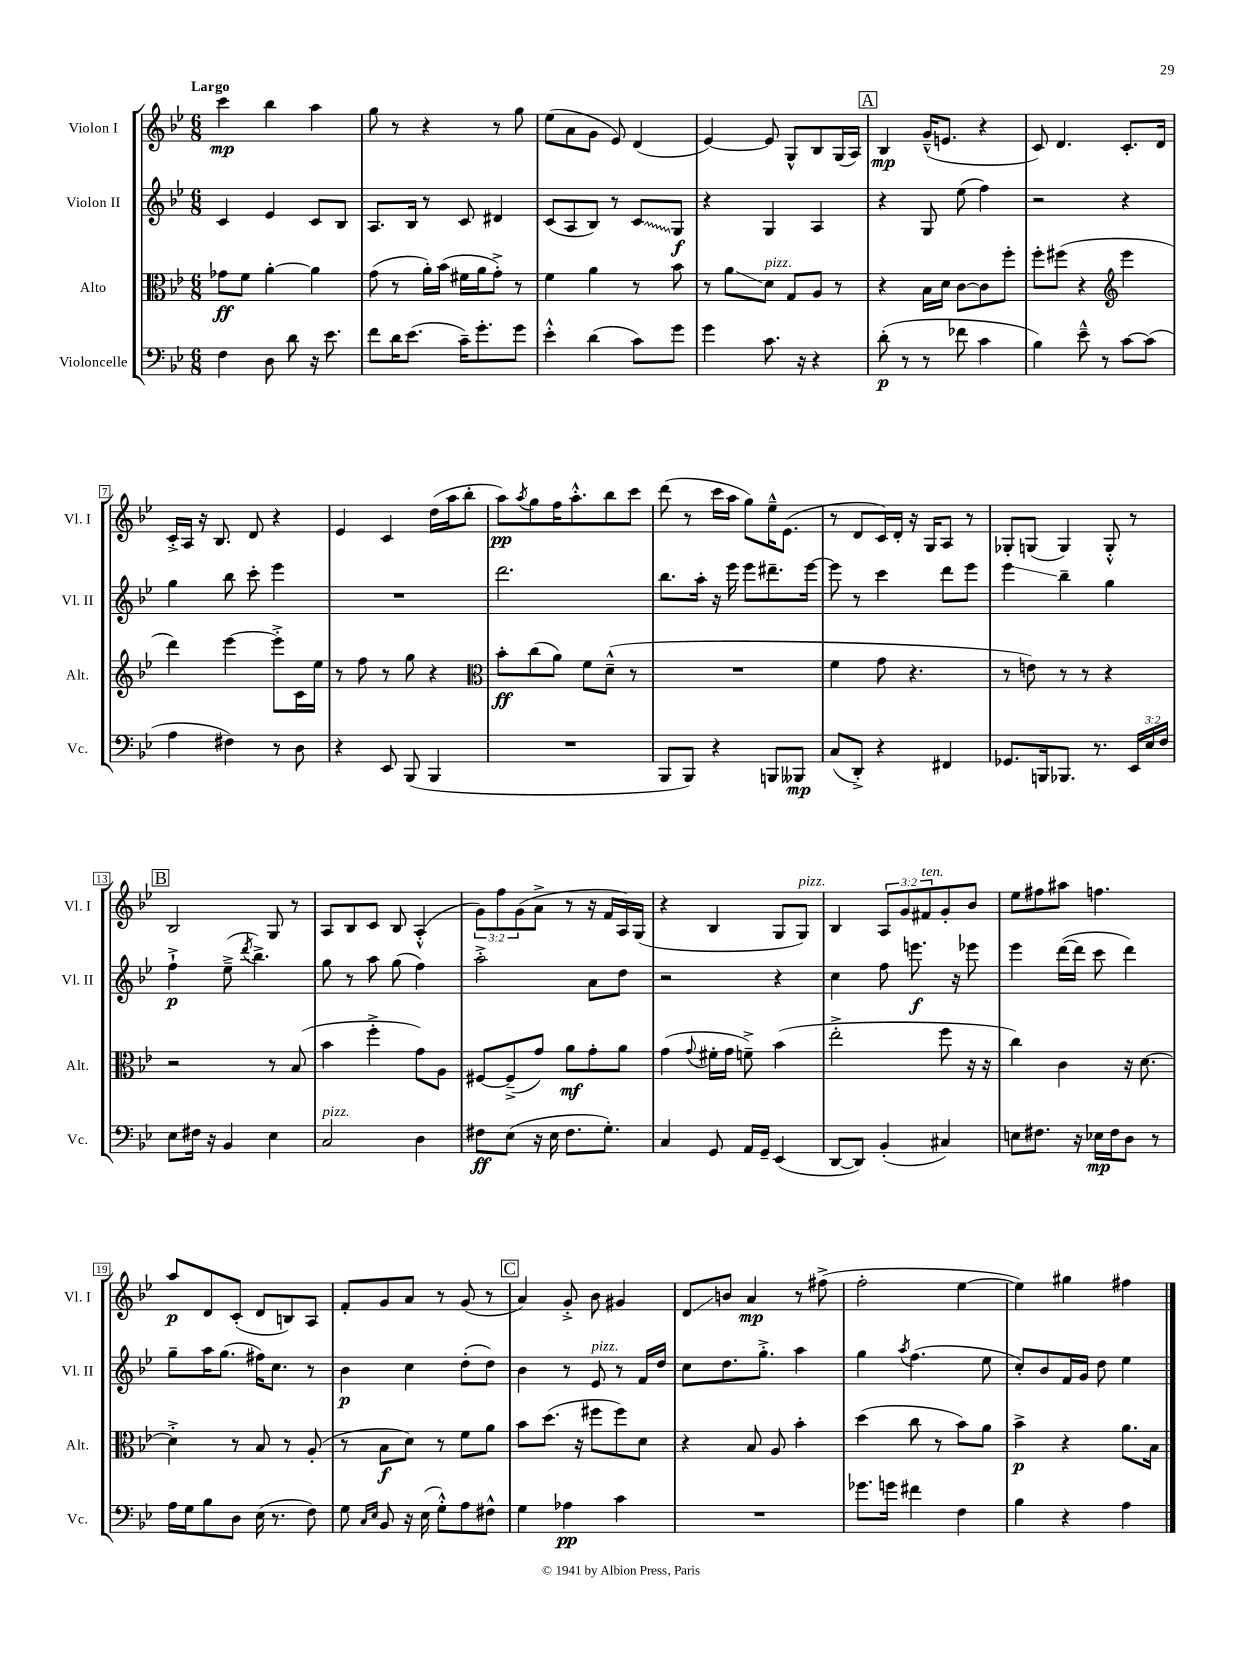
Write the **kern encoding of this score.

**kern	**kern	**kern	**kern
*staff4	*staff3	*staff2	*staff1
*clefF4	*clefC3	*clefG2	*clefG2
*k[b-e-]	*k[b-e-]	*k[b-e-]	*k[b-e-]
*M6/8	*M6/8	*M6/8	*M6/8
4F	8g-	4c	4ccc
.	8f	.	.
8D	[4a'	4e-	4bb-
8d	.	.	.
16r	4a]	8c	4aa
8.e-	.	.	.
.	.	8B-	.
=	=	=	=
8f	(8g	8.A	8gg
16d	8r	.	8r
(8.e-	.	16B-	.
.	16a')	8r	4r
.	(16b-	.	.
16c~)	16f#	8c	.
8.g'	16a	.	.
.	8g'^)	4d#	8r
8g	8r	.	8gg
=	=	=	=
4e-'^^	4f	(8c	(8ee-
.	.	8A	8a
(4d	4a	8B-)	8g
.	.	8r	8e-)
8c)	8r	8c	(4d
8g	8b-	8G	.
=	=	=	=
4g	8r	4r	[4e-)
.	8a	.	.
8.c	8d	4G	8e-]
.	8G	.	8G^^
16r	.	.	.
4r	8A	4A	8B-
.	8r	.	(16G
.	.	.	16A)
=	=	=	=
(8d'	4r	4r	4B-
8r	.	.	.
8r	16B-	8G	(16g~^^
.	16d	.	8.e
8f-	[8c	(8ee-	.
4c	8c]	4ff)	4r
.	8ff'	.	.
=	=	=	=
4B-)	8ff'	2r	8c)
.	(8ff#	.	4.d
8e-~^^	4r	.	.
8r	.	.	.
*	*clefG2	*	*
[8c	4eee-	4r	8.c'
(8c]	.	.	.
.	.	.	16d
=	=	=	=
4A	4ddd)	4gg	16c'^
.	.	.	16A
.	.	.	16r
.	.	.	8.B-
4F#)	[4eee-	8bb-	.
.	.	8ccc'	8d
8r	8eee-'^]	4eee-	4r
8D	16c	.	.
.	16ee-	.	.
=	=	=	=
4r	8r	2.r	4e-
.	8ff	.	.
8EE-	8r	.	4c
(8BBB-	8gg	.	.
4BBB-	4r	.	(16dd
.	.	.	16aa
.	.	.	8bb-'
=	=	=	=
*	*clefC3	*	*
2.r	8b-'	2.ddd	8aa)
.	.	.	8qaa
.	(8cc	.	8gg
.	8a)	.	16ff
.	.	.	8.aa'^^
.	8f	.	.
.	(8d~^^	.	8bb-
.	8r	.	8ccc
=	=	=	=
8BBB-	2.r	8.bb-	(8ddd
8BBB-)	.	.	8r
.	.	16aa'	.
4r	.	16r	16ccc
.	.	16eee-	16aa
.	.	8eee-	8gg)
8BBB	.	8.ddd#~	16ee-~^^
.	.	.	(8.e-
8BBB--	.	.	.
.	.	[16eee-	.
=	=	=	=
(8C	4f	8eee-]	8r
8DD'^)	.	8r	8d
4r	8g	4ccc	16c)
.	.	.	16d'
.	4.r	.	16r
.	.	.	16G
4FF#	.	8ddd	8A
.	.	8eee-	8r
=	=	=	=
8.GG-	8r	4eee-	8G-'
.	8e)	.	(8G
16BBB	.	.	.
8.BBB-	8r	4bb-~	4G)
.	8r	.	.
8.r	.	.	.
.	4r	4gg	8G'^^
24EE-	.	.	8r
24E-	.	.	.
24F	.	.	.
=	=	=	=
8E-	2r	4ff`^	2B-
16F#	.	.	.
16r	.	.	.
4BB-	.	(8ee-~^	.
.	.	8qddd	.
.	.	4.bb-^)	.
4E-	8r	.	8G
.	(8B-	.	8r
=	=	=	=
2C	4b-	8gg	8A
.	.	8r	8B-
.	4ff'^	8aa	8c
.	.	(8gg	8B-
4D	8g)	4ff)	(4A'^^
.	8A	.	.
=	=	=	=
8F#	[8F#	2aa'^	12g)
.	.	.	12ff
(8E-	(8F#~^]	.	.
.	.	.	(12g
16r	8g)	.	8a^
16E-	.	.	.
8.F#	8a	.	8r
.	8g'	8a	16r
8.G')	.	.	16f
.	8a	8dd	16A)
.	.	.	(16G
=	=	=	=
4C	(4g	2r	4r
.	8qqg	.	.
8GG	16f#'	.	4B-
.	16g	.	.
16AA	8f~^)	.	.
16GG~	.	.	.
(4EE-	(4b-	4r	8G
.	.	.	8G)
=	=	=	=
[8DD	2ee-'^	4cc	4B-
8DD])	.	.	.
(4BB-'	.	8ff	12A
.	.	.	12g
.	.	8.eee	.
.	.	.	12f#
4C#)	8ff	.	8g'
.	.	16r	.
.	16r	8eee-	8b-
.	16r	.	.
=	=	=	=
8E	4cc)	4eee-	8ee-
8.F#	.	.	8ff#
.	4c	([16ddd	8aa#
16r	.	16ddd]	.
16E-	.	8ccc	4.ff
16F#	.	.	.
8D	16r	4ddd)	.
.	[8.d	.	.
8r	.	.	.
=	=	=	=
16A	4d'^]	8gg~	8aa
16G	.	.	.
8B-	.	16aa	8d
.	.	(8.gg	.
8D	8r	.	(8c'
(16E-	8B-	16ff#)	8d
8.r	.	8.cc	.
.	8r	.	8B)
8F)	(8A'	8r	8A
=	=	=	=
8G	8r	4b-	8f'
16qqC	.	.	.
16qqE-	.	.	.
8BB-	8B-	.	8g
16r	8d)	4cc	8a
(16E-	.	.	.
8G'^^)	8r	.	8r
8A	8f	(8dd'	(8g
8F#^^	8a	8dd)	8r
=	=	=	=
4G	8b-	4b-	4a)
.	(8.dd	.	.
4A-	.	8r	8g'^
.	16r	.	.
.	8ff#	8e-	8b-
4c	8ff#)	8r	4g#
.	8d	16f	.
.	.	16dd	.
=	=	=	=
2.r	4r	8cc	8d
.	.	8.dd	8b
.	8B-	.	4a
.	.	8.gg'^	.
.	8A	.	.
.	4b-'	4aa	8r
.	.	.	(8ff#^
=	=	=	=
8.g-	(4dd	4gg	2ff'
16g	.	.	.
.	.	8qaa	.
4f#	8cc	(4.ff	.
.	8r	.	.
4F	8b-)	.	[4ee-
.	8a	8ee-	.
=	=	=	=
4B-	4b-^	8cc')	4ee-])
.	.	8b-	.
4r	4r	16f	4gg#
.	.	16g	.
.	.	8dd	.
4A	8.a	4ee-	4ff#
.	16B-	.	.
==	==	==	==
*-	*-	*-	*-
